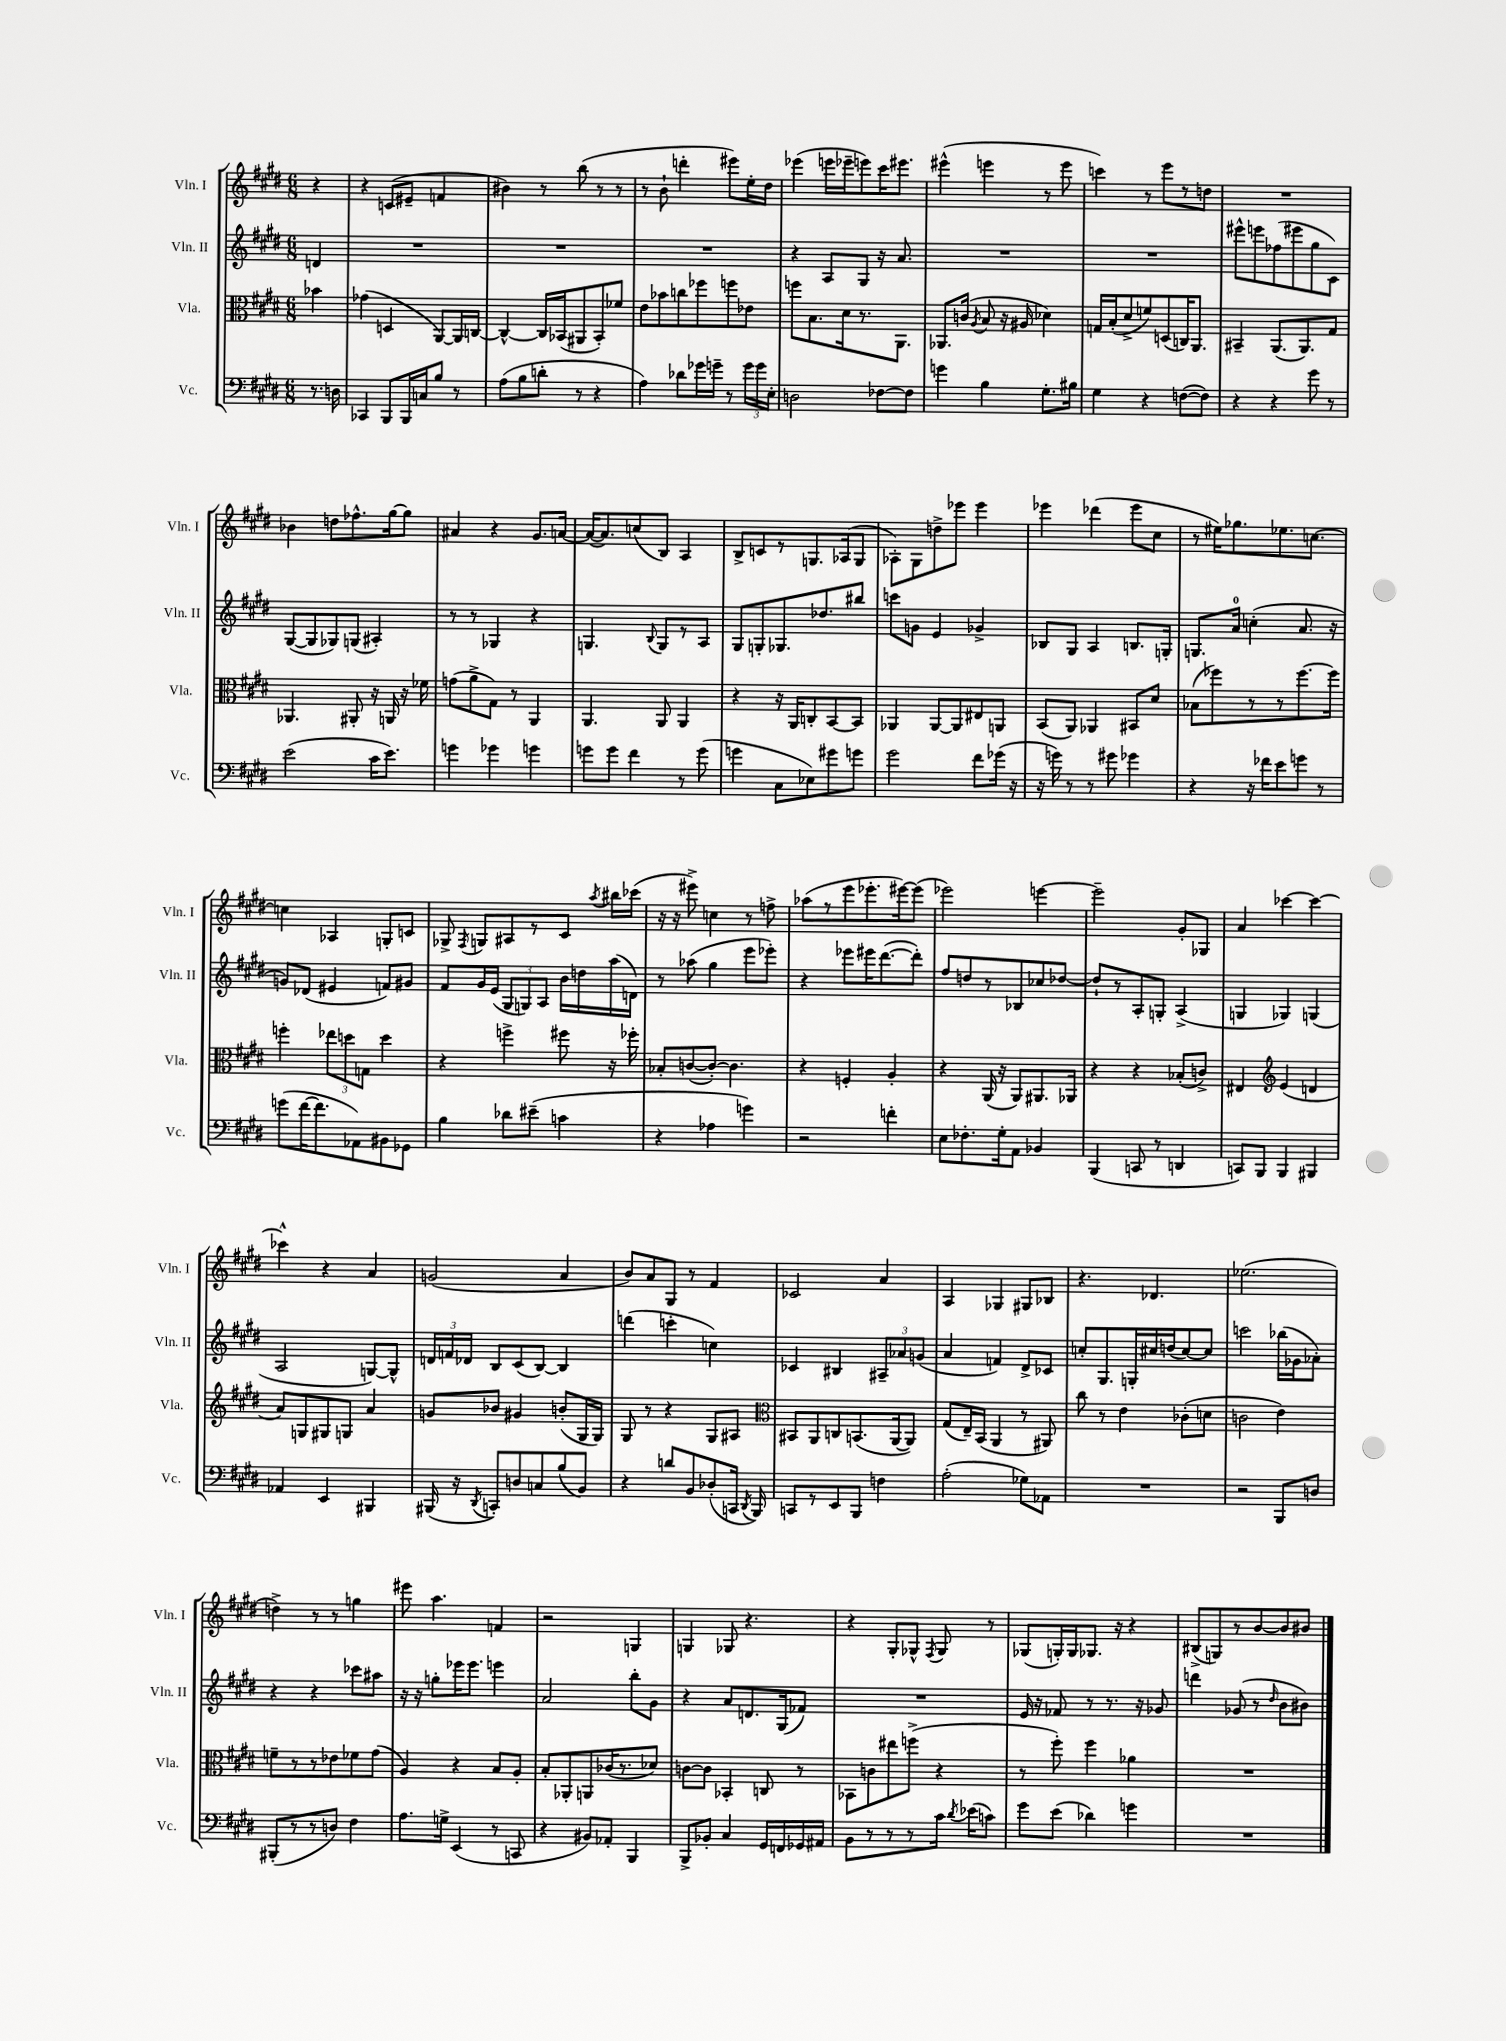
<<
\new StaffGroup <<
\new Staff = "s0" \with { instrumentName = "Vln. I" shortInstrumentName = "Vln. I" } {
    \clef treble \key e \major \numericTimeSignature \time 6/8 \partial 4
    \autoBeamOff r4 |
    r4 c'8[( eis'8]-- f'4 |
    bis'4) r8 b''8( r8 r8 |
    r8 b'8-! d'''4-. eis'''8[) e''16-. dis''16] |
    ees'''4( e'''16[ ees'''16-- e'''8) cis'''16 eis'''8.] |
    eis'''4-^( e'''4 r8 e'''8 |
    c'''4) r8 e'''8[ r8 d''8] |
    R2. |
    bes'4 d''8[ fes''8.-^ gis''16~ gis''8] |
    ais'4 r4 gis'8.[ a'16]~ |
    a'16[~( a'8.) c''8( b8]) a4 |
    b8[-> c'8 r8 g8. aes16( g8] |
    aes8[-.) gis8 d''8-> ees'''8] ees'''4 |
    ees'''4 des'''4( ees'''8[ cis''8] |
    r8 eis''16[) ges''8. ees''8. c''8.]~ |
    c''4 aes4 g8[-. c'8] |
    ges8-> \acciaccatura { fis8 } g8[ ais8 r8 cis'8] \acciaccatura { a''8 } bis''16[ ces'''16]( |
    r16 r16 eis'''8->) c''4 r8 f''8-> |
    aes''8[( r8 e'''8 ees'''8.-. eis'''16~) eis'''8]( |
    ees'''2) e'''4~ |
    e'''2-- gis'8[-. ges8] |
    a'4 ces'''4~ ces'''4~ |
    ces'''4-^ r4 a'4 |
    g'2( a'4 |
    b'8[) a'8 gis8] r8 fis'4 |
    ces'2 a'4 |
    a4 ges4 gis8[ bes8] |
    r4. des'4. |
    ees''2.( |
    d''4->) r8 r8 g''4 |
    eis'''8 a''4. f'4 |
    r2 g4 |
    g4 ges8 r4. |
    r4 gis8[-. ges8]-^ \acciaccatura { fis8 } ges8 r8 |
    ges8[( g16-.) g16 ges8.] r16 r4 |
    bis8[->( g8) r8 b'8~ b'8 bis'8] \bar "|." |
}
\new Staff = "s1" \with { instrumentName = "Vln. II" shortInstrumentName = "Vln. II" } {
    \clef treble \key e \major \numericTimeSignature \time 6/8 \partial 4
    \autoBeamOff d'4 |
    R2. |
    R2. |
    R2. |
    r4 a8[ gis8] r16 a'8. |
    R2. |
    R2. |
    eis'''8[-^ e'''8 fes''8( eis'''8 gis''8 cis'8]) |
    gis8[~( gis8 ges8) g8]( ais4-.) |
    r8 r8 ges4 r4 |
    g4. \appoggiatura { b8 } g8[ r8 a8] |
    gis8[ g8-. ges8. des''8. bis''8] |
    c'''8[ g'8] e'4 ges'4-> |
    bes8[ gis8] a4 b8.[ g16]-. |
    g8.[ a'16]-0 c''4-.( a'8. r16 |
    g'8[) des'8]( eis'4 f'8[) gis'8] |
    fis'8[ gis'16 e'16]( \tuplet 3/2 { gis8[ g8) a8] } b'16[ d''16 a''16( d'16]) |
    r8 aes''8( gis''4 e'''8[ ees'''8]-.) |
    r4 ees'''8[ eis'''16 dis'''8.~( dis'''8]-.) |
    fis''8[ d''8 r8 bes8 ces''8 des''8]~ |
    des''8[-! r8 a8-. g8]-. a4->( |
    g4 ges4) g4( |
    a2 g8[~) g8]-^ |
    \tuplet 3/2 { d'16[ f'16 des'16] } b8[ cis'8( b8]~) b4 |
    d'''4( c'''4-. c''4) |
    ces'4 bis4 \tuplet 3/2 { ais8[-- aes'8 g'8]( } |
    a'4 f'4) dis'8[-> ces'8] |
    c''8[-. gis8. g16-. cis''16 d''16( cis''8~) cis''8] |
    c'''2 bes''16[( ges'16 aes'8]-.) |
    r4 r4 ces'''8[ ais''8] |
    r16 r16 g''8[-. ees'''16 ees'''8.] e'''4 |
    a'2 b''8[-. gis'8] |
    r4 a'8[ d'8. gis16( fes'8]) |
    R2. |
    e'16 r16 fes'8 r8 r8. r16 ges'8 |
    d'''4 ges'8( r8 \grace { dis''16 } b'8[ bis'8]) \bar "|." |
}
\new Staff = "s2" \with { instrumentName = "Vla." shortInstrumentName = "Vla." } {
    \clef alto \key e \major \numericTimeSignature \time 6/8 \partial 4
    \autoBeamOff bes'4 |
    ges'4( d4 a,8[~) a,16 c16]~ |
    c4~-^ c16[ bes,16( ais,8 bes,8-.) fes'8] |
    e'8[ bes'8 c''8 fes''8 f''8 ees'8] |
    f''8[ b8. dis'16 r8. a,8.] |
    aes,8.[ c'16]( \acciaccatura { a8 } b8 r16 ais16 des'4) |
    g16[ b16-.( dis'8-> f'8) d8( c16) a,8.] |
    bis,4-- a,8.[( a,8.) gis8] |
    aes,4. ais,8-. r16 a,16 r16 fes'16 |
    g'8[( a'8-> gis8]) r8 a,4 |
    a,4. a,8 a,4 |
    r4 r16 a,16[ c8-. b,8~ b,8] |
    aes,4 aes,8[~ aes,8 eis8 a,8] |
    b,8[( a,8]) aes,4 bis,8[ dis'8] |
    bes8[( fes''8) r8 r8 fes''8.~ fes''16] |
    f''4-. \tuplet 3/2 { ees''8[ d''8 g8] } d''4 |
    r4 f''4-> fis''8 r16 fes''16-. |
    bes8[-. c'8~( c'8]~-.) c'4. |
    r4 f4-. a4-. |
    r4 a,16( r16 a,8[) ais,8. aes,16] |
    r4 r4 bes8[-.( c'8]->) |
    eis4 \clef treble e'4( d'4 |
    a'8[) g8 gis8 g8] a'4 |
    g'8[ bes'8] gis'4 b'8[-.( gis16 gis16]) |
    gis8 r8 r4 gis8[ ais8] |
    \clef alto bis,8[ a,8 c8 b,8.( a,16~ a,8]) |
    gis8[( e16--) b,16]( a,4 r8 ais,8) |
    cis''8 r8 e'4 ces'8[-.( d'8] |
    c'2 e'4) |
    f'8[-- r8 r8 ees'8 fes'8 gis'8]( |
    a4) r4 b8[ a8]-. |
    b8[-. aes,8-. a,8 ces'16( r8. des'8]) |
    c'8[~ c'8] bes,4-. c8 r8 |
    bes,8[ c'8 eis''8 f''8]->( r4 |
    r8 fis''8-.) fis''4 aes'4 |
    R2. \bar "|." |
}
\new Staff = "s3" \with { instrumentName = "Vc." shortInstrumentName = "Vc." } {
    \clef bass \key e \major \numericTimeSignature \time 6/8 \partial 4
    \autoBeamOff r8. d16 |
    ces,4 b,,8[ b,,16 c16 b8] r8 |
    a8[( b8 d'8]-. r8 r4 |
    a4) des'8[ ges'16 g'16]-- r8 \tuplet 3/2 { g'16[ g'16 e16]-. } |
    d2 fes8[~ fes8] |
    g'4 b4 gis8.[-. bis16] |
    gis4 r4 f8[~( f8]) |
    r4 r4 gis'8 r8 |
    e'2( cis'16[ e'8.]) |
    g'4 ges'4 g'4 |
    g'8[ g'8] fis'4 r8 g'8( |
    g'4 cis8[ ees8) gis'8 g'8] |
    gis'2 fis'8[ ges'16]( r16 |
    r16 g'16) r8 r8 gis'8 ges'4 |
    r4 r16 fes'16[ e'8 g'8] r8 |
    g'8[( fis'16~ fis'8. aes,8) bis,8 ges,8] |
    b4 des'8[ eis'8]--( c'4 |
    r4 aes4 g'4) |
    r2 f'4-. |
    e8[ fes8.-. gis16-. a,8] bes,4 |
    b,,4( c,8 r8 d,4 |
    c,8[) b,,8] b,,4 bis,,4 |
    aes,4 e,4 bis,,4 |
    bis,,16( r16 \acciaccatura { dis,8 } c,8[-.) d8 c8 b8( b,8]) |
    r4 d'8[ b,8 des8-.( c,16] \acciaccatura { dis,8 } b,,16) |
    c,8[ r8 e,8 b,,8] f4 |
    a2-.( ges8[) aes,8] |
    R2. |
    r2 b,,8[ d8] |
    bis,,8[-.( r8 r8 d8]) fis4 |
    a8.[ g16]-> e,4( r8 c,8 |
    r4 bis,8[) aes,8]-. b,,4 |
    b,,8[-> bes,8]-. cis4 gis,16[ f,16 ges,16 ais,16] |
    b,8[ r8 r8 r8 cis'16] \acciaccatura { dis'8 } ees'16[( c'8]) |
    gis'8[ e'8]( des'4) g'4 |
    R2. \bar "|." |
}
>>
>>
\layout { \context { \Score \remove "Bar_number_engraver" } }
